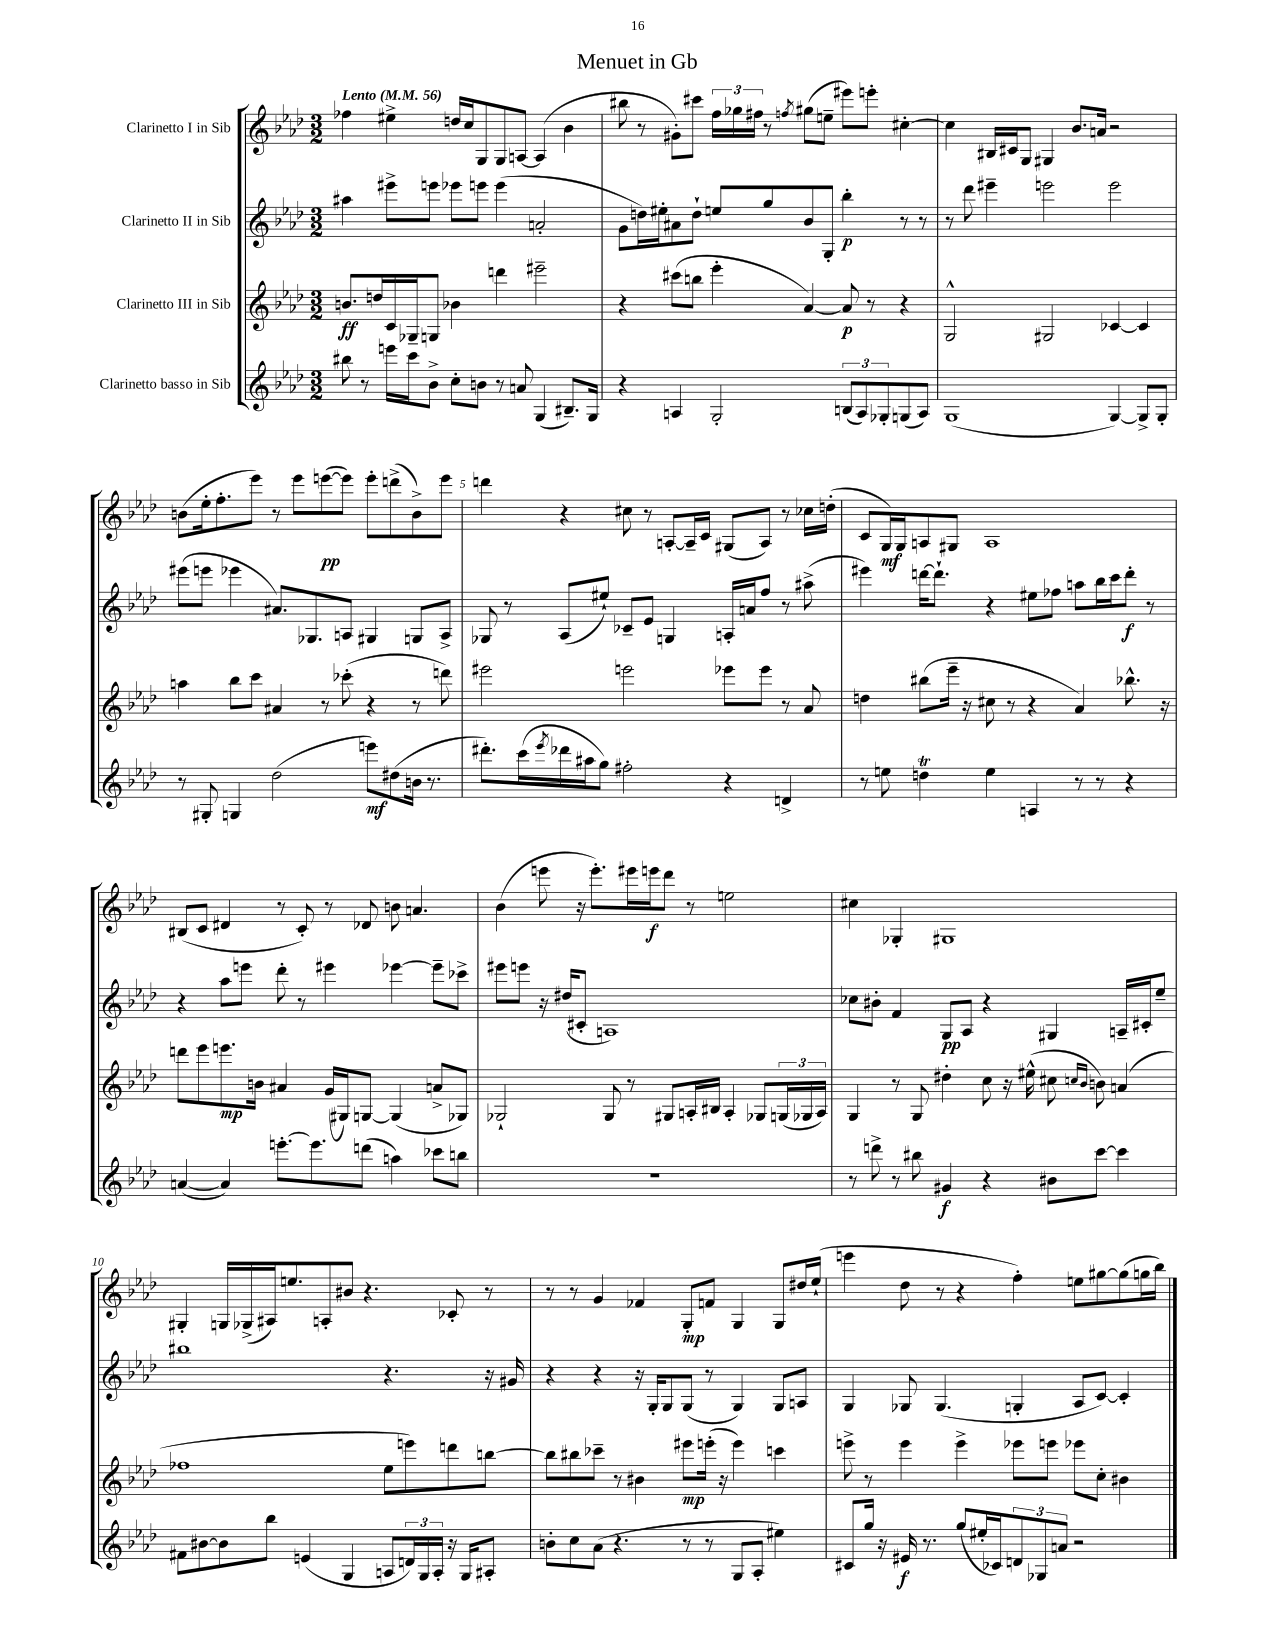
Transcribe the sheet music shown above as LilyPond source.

\header { title = "Menuet in Gb" }
<<
\new StaffGroup <<
\new Staff = "s0" \with { instrumentName = "Clarinetto I in Sib" } {
    \clef treble \key aes \major \numericTimeSignature \time 3/2 \tempo "Lento" 4 = 56
    fes''4 eis''4-> d''16 c''16 g8 g8 a8~ a4( bes'4 |
    bis''8 r8 gis'8-.) cis'''8 \tuplet 3/2 { f''16 ges''16 fis''16 } r8 \acciaccatura { f''8 } gis''8( e''8-- eis'''8) e'''8-. cis''4~-. |
    cis''4 bis16 cis'16 g8 gis4 bes'8. a'16 r2 |
    b'8( ees''16-. f''8.-. ees'''8) r8 ees'''8 e'''8~\pp( e'''8) e'''8-. d'''8->( b'8->) e'''8 |
    d'''4 r4 cis''8 r8 a8~-. a16-- c'16 gis8( a8) r8 ces''16 d''16-.( |
    c'8 g16\mf) g16 a8 gis8 a1 |
    bis8( c'8 dis'4 r8 c'8-.) r8 des'8 b'8 a'4. |
    bes'4( e'''8 r16 e'''8.-.) eis'''16 e'''16\f des'''8 r8 e''2 |
    cis''4 ges4-. gis1 |
    gis4-. g16 ges16->( ais16) e''8. a8-. bis'8 r4. ces'8-. r8 |
    r8 r8 g'4 fes'4 g8-.\mp f'8 g4 g8 dis''16 ees''16-!( |
    e'''4 des''8 r8 r4 f''4-.) e''8 gis''8~ gis''8( g''16 bes''16) \bar "|." |
}
\new Staff = "s1" \with { instrumentName = "Clarinetto II in Sib" } {
    \clef treble \key aes \major \numericTimeSignature \time 3/2
    ais''4 eis'''8-> e'''8 ees'''8 e'''8 e'''4( a'2-. |
    g'8 d''16) eis''16-. ais'8 d''8-! e''8 g''8 bes'8 g8-. bes''4-.\p r8 r8 |
    r8 des'''8 eis'''4-- e'''2 e'''2 |
    eis'''8( e'''8 ees'''4 ais'8.) ges8. a8 gis4 g8 a8-> |
    ges8 r8 aes8( eis''8-!) ces'8-- ees'8 g4 a16-. a'16 f''8 r8 ais''8->( |
    eis'''4) d'''16~ d'''8.-! r4 eis''8 fes''8 a''8 bes''16 c'''16 d'''8-.\f r8 |
    r4 aes''8 e'''8 des'''8-. r8 eis'''4 ees'''4~ ees'''8-- ces'''8-> |
    eis'''8 e'''8 r16 dis''16( cis'8-. a1) |
    ces''8 bis'8-. f'4 g8\pp aes8 r4 gis4 a16-- cis'16-. ees''8-- |
    bis''1 r4. r16 gis'16 |
    r4 r4 r16 g16-. g8 g8( r8 g4) g8 a8 |
    g4 ges8 ges4.( g4-. aes8 c'8~) c'4-. \bar "|." |
}
\new Staff = "s2" \with { instrumentName = "Clarinetto III in Sib" } {
    \clef treble \key aes \major \numericTimeSignature \time 3/2
    b'8.\ff d''16 c'16 ges16-- g8 bes'4 d'''4 eis'''2-- |
    r4 cis'''8( b''8 ees'''4-. aes'4~) aes'8\p r8 r4 |
    g2-^ gis2 ces'4~ ces'4 |
    a''4 bes''8 c'''8 ais'4 r8 ces'''8-.( r4 r8 d'''8) |
    eis'''2 e'''2 ees'''8 ees'''8 r8 aes'8 |
    d''4 bis''8( ees'''16-- r16 cis''8 r8 r4 aes'4) bes''8.-^ r16 |
    d'''8 ees'''8 e'''8.\mp b'16 ais'4 g'16( gis16) g8~ g4( a'8-> ges8) |
    ges2-! ges8 r8 gis8 a16-. bis16 a4-. ges8 \tuplet 3/2 { g16( ges16 a16) } |
    g4 r8 g8 dis''4-. c''8 r16 eis''16-^( cis''8 \grace { c''16 bes'16 } b'8) a'4( |
    fes''1 ees''8 e'''8) d'''8 b''8~ |
    b''8 bis''8 ces'''8-- r8 bis'4 eis'''8\mp e'''16-.( r16 e'''4) c'''4 |
    e'''8-> r8 e'''4 e'''4-> ees'''8 e'''8 ees'''8 c''8-. bis'4 \bar "|." |
}
\new Staff = "s3" \with { instrumentName = "Clarinetto basso in Sib" } {
    \clef treble \key aes \major \numericTimeSignature \time 3/2
    bis''8 r8 e'''16 c'''16 bes'8-> c''8-. b'8 r8 a'8 g4( bis8.--) g16 |
    r4 a4 g2-. \tuplet 3/2 { b8( a8) ges8-. } g8( a8) |
    g1( g4~) g8-> g8-. |
    r8 gis8-. g4 des''2( e'''8\mf) dis''8( b'16 r8. |
    dis'''8.-.) c'''16( \acciaccatura { ees'''8 } des'''16 ais''16 g''8) fis''2-. r4 d'4-> |
    r8 e''8 d''4\trill e''4 a4 r8 r8 r4 |
    a'4~( a'4) e'''8.~-. e'''8. d'''8( a''4) ces'''8 b''8 |
    R1. |
    r8 d'''8-> r8 bis''8 gis'4\f r4 bis'8 c'''8~ c'''4 |
    fis'8 bis'8~ bis'8 bes''8 e'4( g4 a8 \tuplet 3/2 { d'16) g16 a16-. } r16 g16 ais8-. |
    b'8-. c''8 aes'8( r4. r8 r8 g8 aes8-. eis''4) |
    cis'8 g''16 r16 eis'16\f r8. g''8( eis''16-. ces'16) \tuplet 3/2 { d'8 ges8 a'8 } r2 \bar "|." |
}
>>
>>
\layout { \context { \Score \override BarNumber.break-visibility = ##(#f #t #t) barNumberVisibility = #(every-nth-bar-number-visible 5) } }
